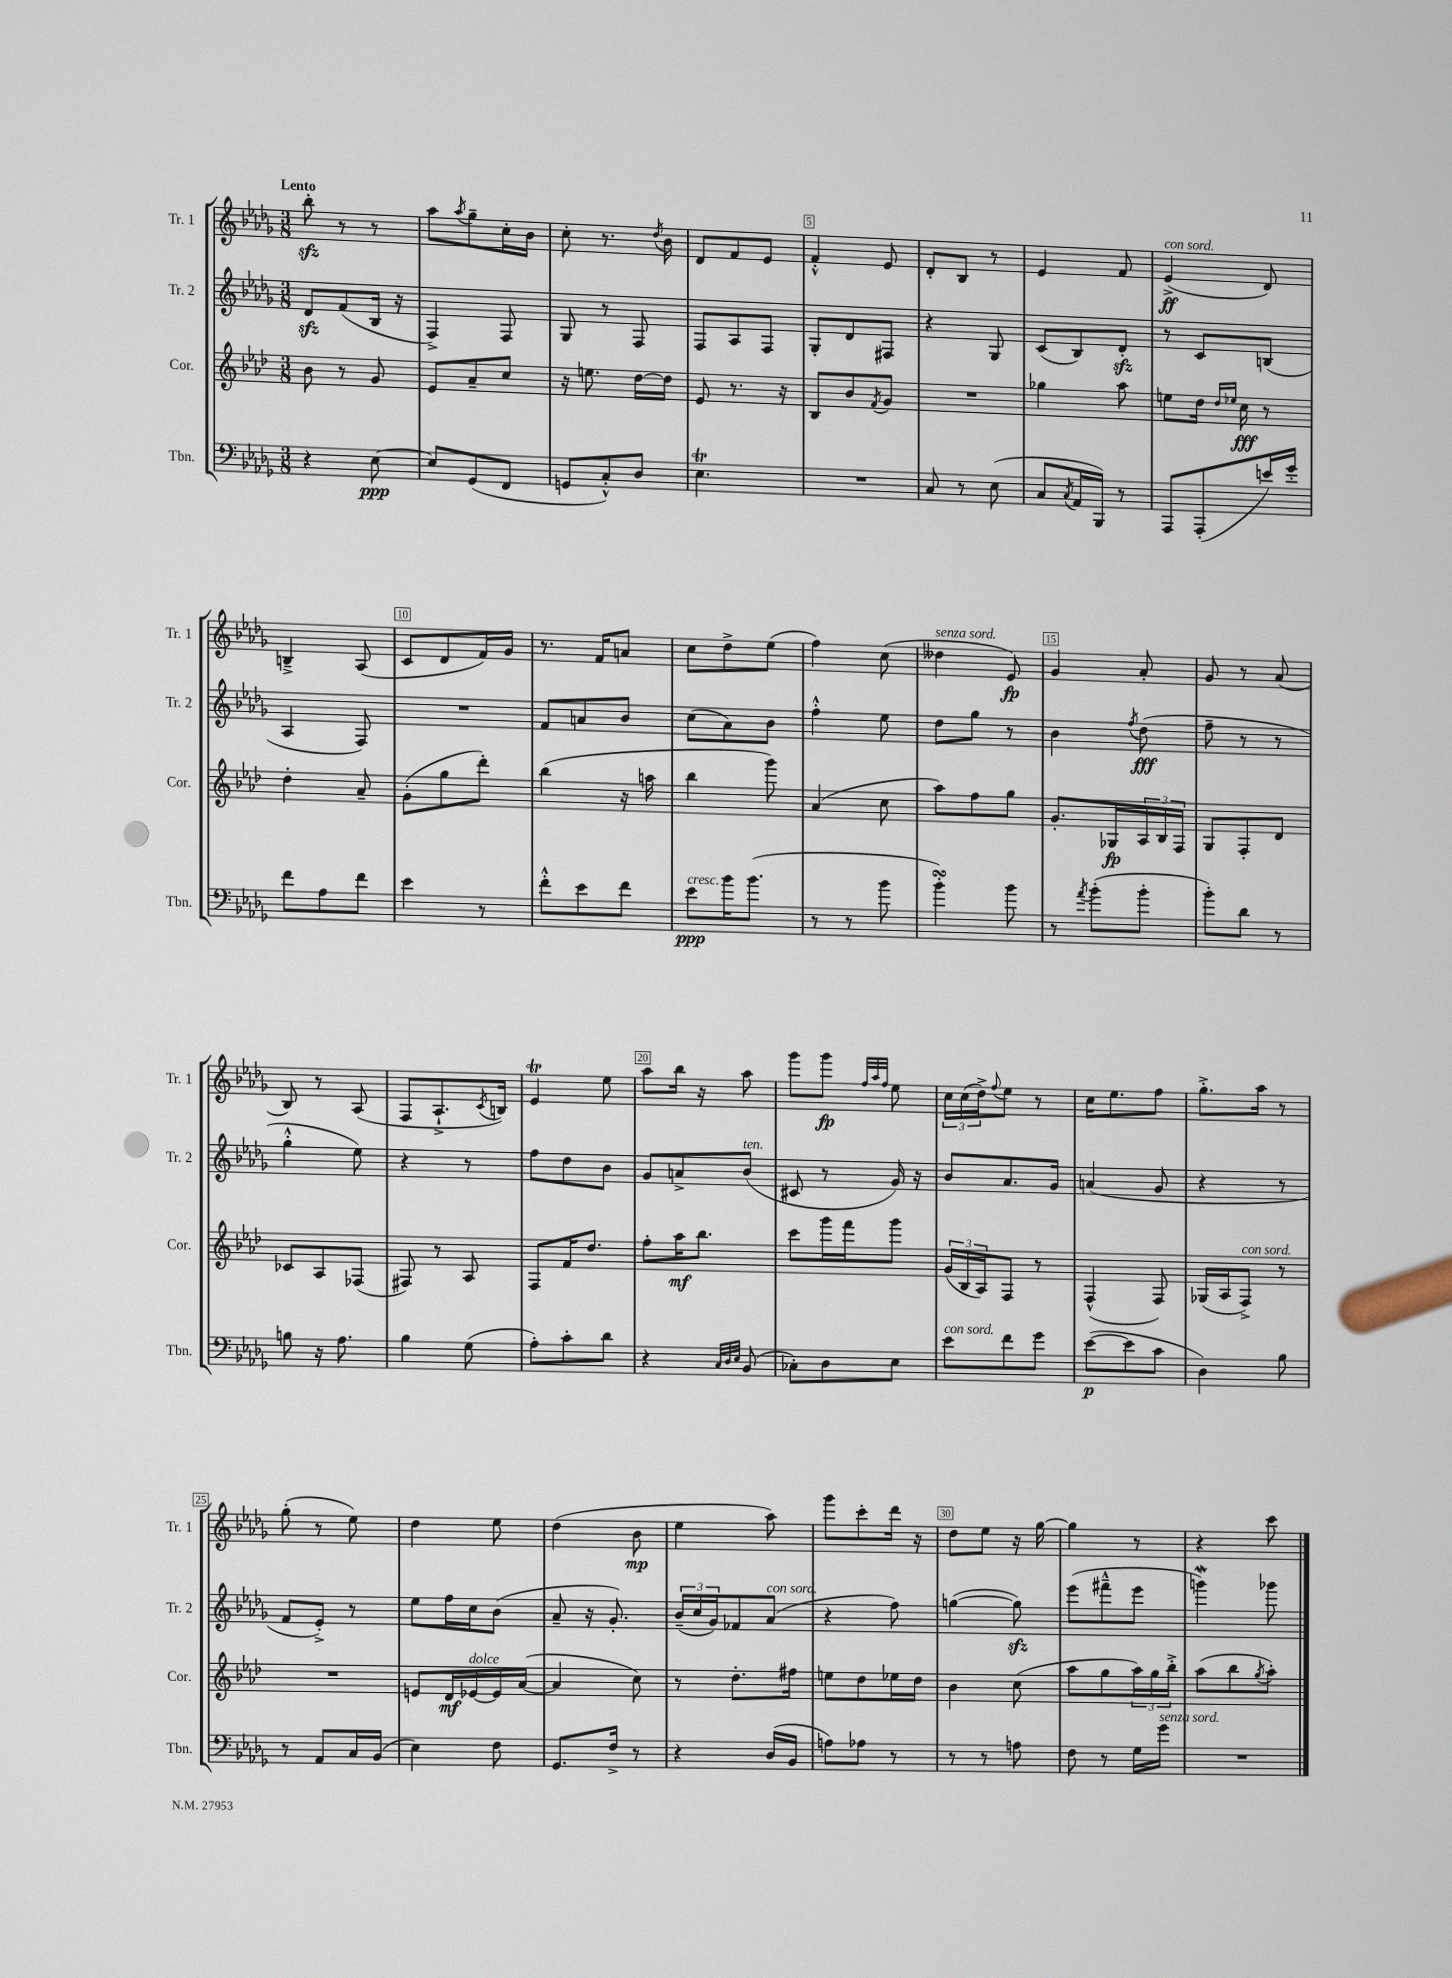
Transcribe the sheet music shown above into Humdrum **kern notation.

**kern	**kern	**kern	**kern
*staff4	*staff3	*staff2	*staff1
*clefF4	*clefG2	*clefG2	*clefG2
*k[b-e-a-d-g-]	*k[b-e-a-d-]	*k[b-e-a-d-g-]	*k[b-e-a-d-g-]
*M3/8	*M3/8	*M3/8	*M3/8
4r	8b-\	8d-/L	8bb-'\
.	8r	(8f/	8r
[8E-\	8g/	16B-/Jk	8r
.	.	16r	.
=	=	=	=
8E-/]L	8e-/L	4F^/)	8aa-\L
.	.	.	8qaa-/
(8GG-/	8a-~/	.	8gg-~\
8FF/J	8cc/J	8F/	16cc'\L
.	.	.	16b-\JJ
=	=	=	=
8GG/L	16r	8G-/	8cc'\
.	8.ee\	.	.
8C'^^/)	.	8r	8.r
8D-/J	[16dd-\LL	8F/	.
.	.	.	8qdd-/
.	16dd-\]JJ	.	16b-\
=	=	=	=
4.E-\	8e-/	8F/L	8d-/L
.	8.r	8A-/	8f/
.	.	8F/J	8e-/J
.	16r	.	.
=	=	=	=
4.r	8B-/L	8G-'/L	4f'^^/
.	8b-/	8d-/	.
.	8qf/	.	.
.	8g/J	8F#/J	8e-/
=	=	=	=
8C/	4.r	4r	8d-'/L
8r	.	.	8B-/J
(8E-\	.	8G-/	8r
=	=	=	=
8C/L	4gg-\	(8c/L	4e-/
8qC/	.	.	.
16AA-/L	.	8B-/)	.
16BBB-/JJ)	.	.	.
8r	8aa-\	8d-'/J	8f/
=	=	=	=
8AAA-/L	8ee\L	8r	(4e-^/
(8AAA-'/	16dd-\Jk	8c/L	.
.	16qqdd-/LL	.	.
.	16qqee-/JJ	.	.
.	16cc\	.	.
16e/L)	8r	(8B/J	8d-/)
16g-'/JJ	.	.	.
=	=	=	=
8f\L	4dd-'\	4A-/	4B~^/
8A-\	.	.	.
8f\J	8a-~/	8F/)	(8A-/
=	=	=	=
4e-\	(8g'\L	4.r	8c/L
.	8gg\	.	8d-/
8r	8ddd-'\J)	.	16f/L)
.	.	.	16g-/JJ
=	=	=	=
8f'^^\L	(4bb-\	8f/L	8.r
8e-\	.	8a/	.
.	.	.	16f/LK
8f\J	16r	8b-/J	8a/J
.	16aa\	.	.
=	=	=	=
8e-\L	4bb-\	(8cc\L	8cc\L
16b-\K	.	8a-\)	8dd-^\
(8.b-\J	.	.	.
.	8ggg\)	8b-\J	(8ee-\J
=	=	=	=
8r	(4a-/	4ff'^^\	4ff\)
8r	.	.	.
8b-\	8cc\	8ee-\	(8cc\
=	=	=	=
4b-'\)	8aa-\L)	8dd-\L	4dd--\
.	8ff\	8gg-\J	.
8b-\	8gg\J	8r	8e-/)
=	=	=	=
8r	8.g'/L	4b-\	4g-/
8qa-/	.	.	.
(8b-'\L	.	.	.
.	16G-/L	.	.
.	.	8qff/	.
8b-'\J	24A-/	(8dd-\	8a-'/
.	24B-/	.	.
.	24F/JJ	.	.
=	=	=	=
8b-'\L)	8G/L	8ff~\	8g-/
8d-\J	8F'/	8r	8r
8r	8d-/J	8r	(8a-/
=	=	=	=
8B\	8c-/L	4gg-'^^\	8B-/)
16r	8A-/	.	8r
8.A-\	.	.	.
.	(8F-/J	8ee-\)	(8A-/
=	=	=	=
4B-\	8F#/)	4r	8F/L
.	8r	.	8.A-`^/
(8G-\	8A-/	8r	.
.	.	.	8qc/
.	.	.	16B/Jk)
=	=	=	=
8A-'\L)	8F/L	8ff\L	4e-/
8c'\	16f/K	8dd-\	.
.	8.dd-/J	.	.
8d-\J	.	8b-\J	8ee-\
=	=	=	=
4r	8ff'\L	8g-/L	8aa-\L
.	16aa-\K	8a^/	16bb-\Jk
.	8.bb-\J	.	16r
32qqC/LLL	.	.	.
32qqD-/	.	.	.
32qqE-/JJJ	.	.	.
(8BB-/	.	(8b-/J	8aa-\
=	=	=	=
8C-'\L)	8ccc\L	8c#/	8ggg-\L
8D-\	16ggg\L	8r	8ggg-\J
.	16fff\J	.	.
.	.	.	32qqff/LLL
.	.	.	32qqaa-/
.	.	.	32qqff/JJJ
8E-\J	8ggg\J	16g-/)	8ee-\
.	.	16r	.
=	=	=	=
8e-\L	(24g/LL	8b-/L	24cc\LL
.	24B-/	.	(24cc\
.	24A-/J)	.	24dd-^\J)
.	.	.	8qqff/
8f\	8F/J	8.a-/	8ee-\J
8g-\J	8r	.	8r
.	.	16g-/Jk	.
=	=	=	=
([8e-\L	(4F^^/	(4a/	16cc\LK
.	.	.	8.ee-\
8e-\]	.	.	.
8c\J	8F/)	8g-/	8ff\J
=	=	=	=
4D-\)	(16G-/LL	4r	8.gg-'^\L
.	16A-/J	.	.
.	8F^/J)	.	.
.	.	.	16aa-\Jk
8B-\	8r	8r	8r
=	=	=	=
8r	4.r	8f/L	(8gg-'\
8AA-/L	.	8e-'^/J)	8r
16C/L	.	8r	8ee-\)
(16BB-/JJ	.	.	.
=	=	=	=
4E-\)	8e/L	8ee-\L	4dd-\
.	16d-/L	16ff\L	.
.	[16e-/	16cc\J	.
8F\	16e-/]	(8b-\J	8ee-\
.	([16a-/JJ	.	.
=	=	=	=
8.GG-/L	4a-/]	8a-~/	(4dd-\
.	.	16r	.
16F^/Jk	.	8.g-'/)	.
8r	8cc\)	.	8b-\
=	=	=	=
4r	8r	(24b-~/LL	4ee-\
.	.	24cc/	.
.	.	24g-/J)	.
.	8.dd-'\L	8f-/	.
(16D-/LL	.	(8a-/J	8aa-\)
16BB-/JJ	16ff#\Jk	.	.
=	=	=	=
8A\L)	8ee\L	4r	8ggg-\L
8A-\J	8dd-\	.	8ccc'\
8r	16ee-\L	8ff\)	16ddd-\Jk
.	16dd-\JJ	.	16r
=	=	=	=
8r	4b-\	([4gg\	8dd-\L
8r	.	.	8ee-\J
8A\	(8cc\	8gg\])	16r
.	.	.	[16gg-\
=	=	=	=
8F\	8aa-\L	(8eee-\L	4gg-\]
8r	8gg\	8fff#~^^\	.
16G-\LL	24aa-\L)	8eee-\J	8r
.	24gg\	.	.
16g-\JJ	.	.	.
.	24bb-'^\JJ	.	.
=	=	=	=
4.r	(8aa-\L	4ggg\)	4r
.	8bb-\	.	.
.	8qgg/	.	.
.	8aa-'\J)	8ggg-\	8ccc\
==	==	==	==
*-	*-	*-	*-
